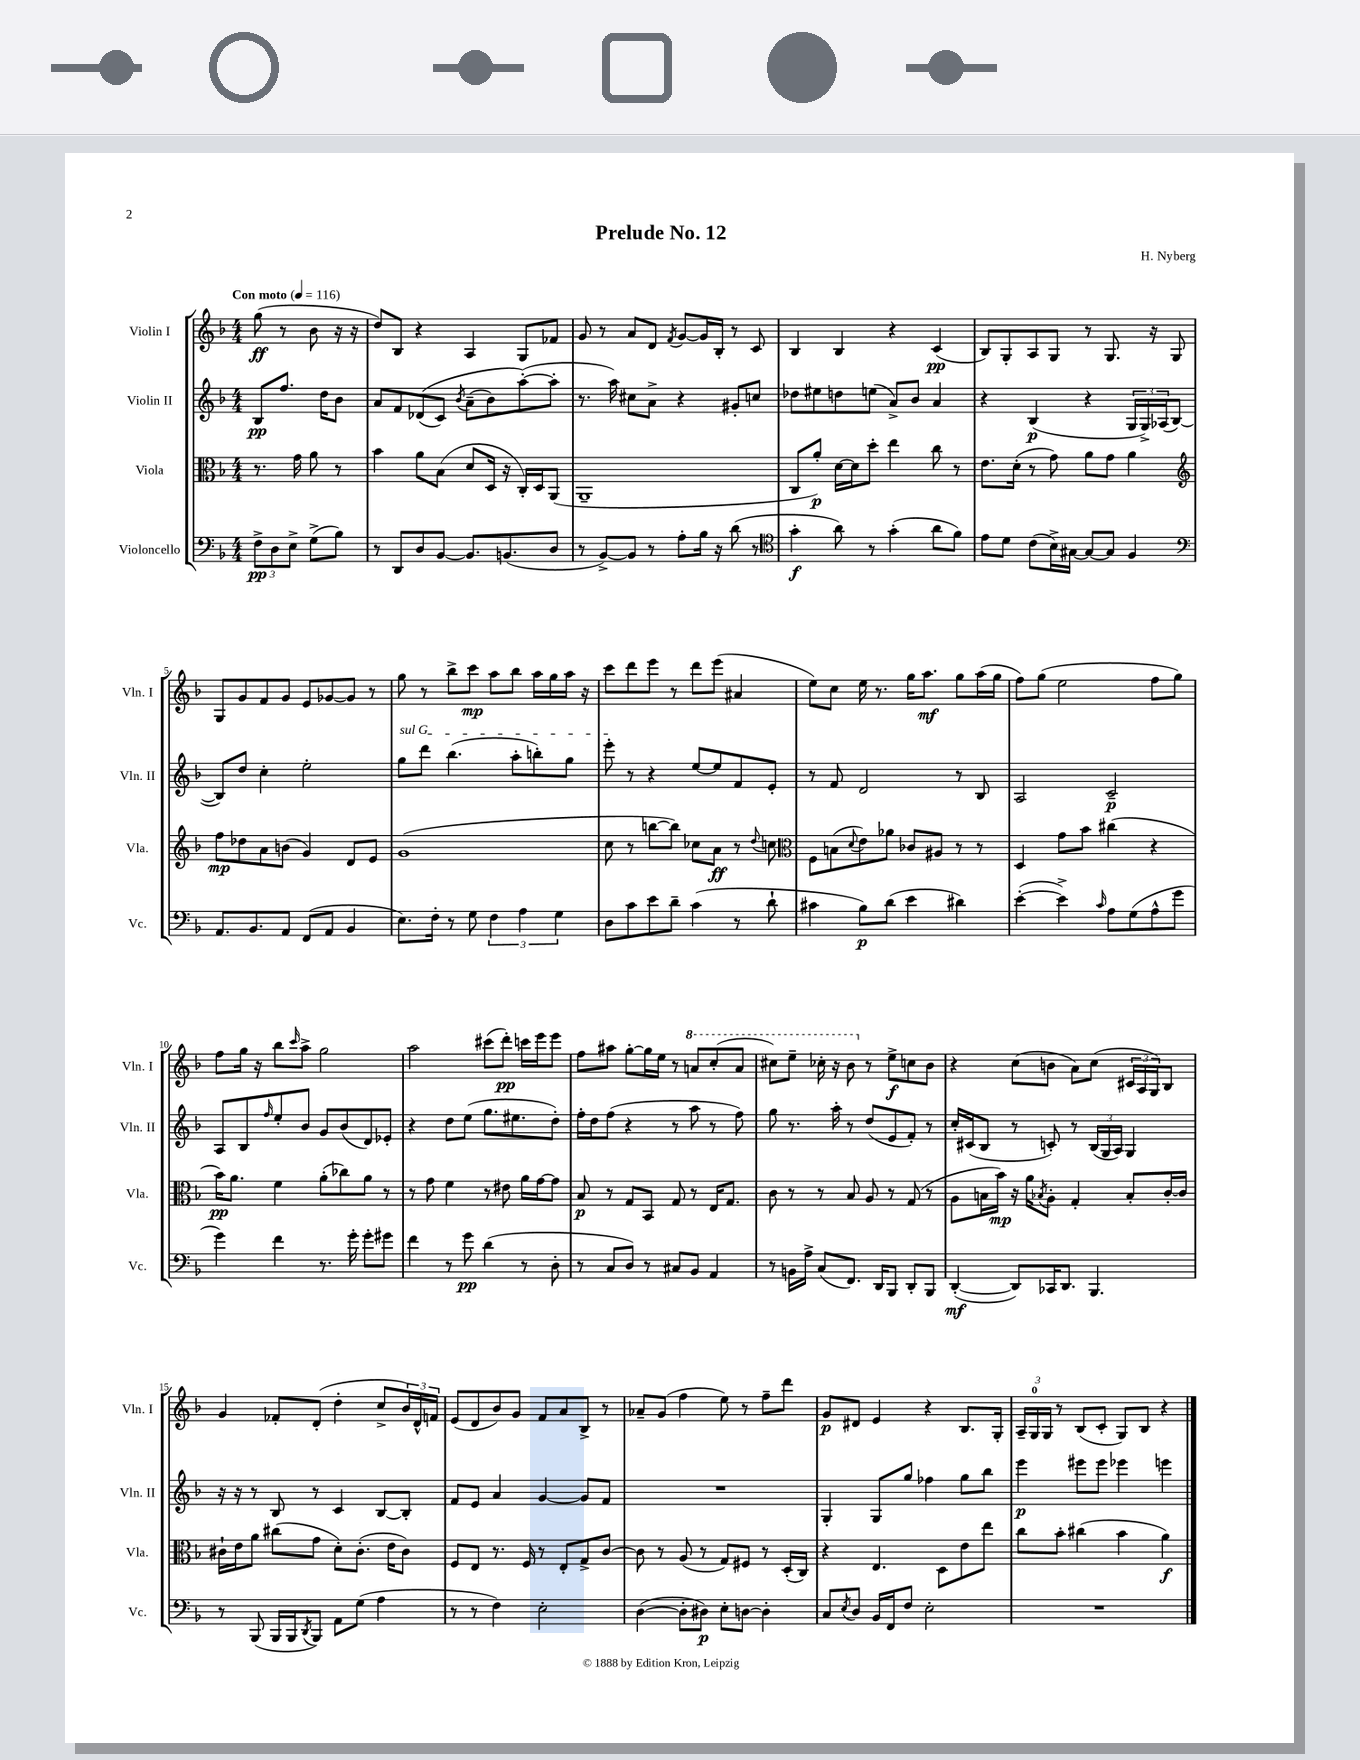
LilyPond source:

\header { title = "Prelude No. 12" composer = "H. Nyberg" }
<<
\new StaffGroup <<
\new Staff = "s0" \with { instrumentName = "Violin I" shortInstrumentName = "Vln. I" } {
    \clef treble \key f \major \numericTimeSignature \time 4/4 \partial 2 \tempo "Con moto" 4 = 116
    g''8\ff( r8 bes'8 r16 r16 |
    d''8) bes8 r4 a4 g8 fes'8 |
    g'8 r8 a'8 d'8 \acciaccatura { f'8 } g'8~ g'16 bes16-. r8 c'8 |
    bes4 bes4 r4 c'4\pp( |
    bes8) g8-. a8 g8 r8 g8. r16 g8 |
    g8 g'8 f'8 g'8 e'8 ges'8~ ges'8 r8 |
    g''8 r8 bes''8-> c'''8\mp a''8 bes''8 a''16 g''16 a''16 r16 |
    c'''8 d'''8 e'''8 r8 d'''8 e'''8( ais'4 |
    e''8) c''8 e''16 r8. g''16 a''8.\mf g''8 a''16( g''16 |
    f''8) g''8( e''2 f''8 g''8) |
    f''8 g''16 r16 bes''8 \grace { c'''16 } a''8-> g''2 |
    a''2 cis'''8( d'''8-.\pp) c'''16 e'''16 e'''8 |
    f''8 ais''8 g''8~-. g''16 e''16 r8 \ottava #1 a''8 c'''8-.( a''8 |
    cis'''8) e'''8-- ces'''16-. r16 bes''8 \ottava #0 r8 e''8->\f c''!8 bes'8 |
    r4 c''8( b'8 a'8) c''8( \tuplet 3/2 { cis'16 a16 g16) } bes8 |
    g'4 fes'8-. d'8-.( d''4-. c''8-> \tuplet 3/2 { bes'16) d'16-^ f'16 } |
    e'8( d'8 bes'8) g'8 f'8 a'8 bes8-> r8 |
    aes'8-- g'8( f''4 e''8) r8 f''8-- d'''8 |
    g'8\p dis'8 e'4 r4 bes8. g16-. |
    \tuplet 3/2 { a16-- g16-0 g16 } r8 bes8( c'8-. g8) bes8 r4 \bar "|." |
}
\new Staff = "s1" \with { instrumentName = "Violin II" shortInstrumentName = "Vln. II" } {
    \clef treble \key f \major \numericTimeSignature \time 4/4 \partial 2
    bes8\pp f''8. d''16 bes'8 |
    a'8 f'8 des'8(\( c'8) \acciaccatura { bes'8 } a'8--( bes'8) a''8~-.(\) a''8-. |
    r8. a''16) cis''8 a'8-> r4 gis'8-. c''8 |
    des''8 eis''8 d''8 e''8( a'8->) bes'8 a'4 |
    r4 bes4\p( r4 \tuplet 3/2 { g16 g16->) aes16( } bes8~ |
    bes8) d''8 c''4-. e''2-. |
    \once \override TextSpanner.bound-details.left.text = \markup { \italic "sul G" } g''8\startTextSpan d'''8 bes''4.( a''8-. b''8-.) g''8 |
    e'''8-.\stopTextSpan r8 r4 e''8~ e''8 f'8 e'8-. |
    r8 f'8 d'2 r8 bes8 |
    a2 c'2--\p |
    a8 bes8 \grace { f''16 } e''8-. bes'8 g'8 bes'8( d'8) ees'8-. |
    r4 d''8 e''8( g''8. eis''8. d''8-.) |
    f''16-. d''16 f''8( r4 r8 a''8 r8 f''8) |
    g''8 r8. a''16-. r8 d''8( e'8 f'8-.) r8 |
    c''16-. cis'16( bes8 r8 c'8-.) r8 \tuplet 3/2 { bes16( g16 a16) } g4 |
    r16 r16 r8 bes8 r8 c'4 bes8~ bes8-. |
    f'8 e'8 a'4 g'4~ g'8 f'8 |
    R1 |
    g4-. g8 g''8 fes''4 g''8 bes''8 |
    e'''4\p eis'''8 eis'''8 ees'''4 e'''4 \bar "|." |
}
\new Staff = "s2" \with { instrumentName = "Viola" shortInstrumentName = "Vla." } {
    \clef alto \key f \major \numericTimeSignature \time 4/4 \partial 2
    r8. g'16 a'8 r8 |
    bes'4 a'8 bes8( d'8 d16 r16 c16-.) d16 a,8( |
    a,1-- |
    c8 a'8-.\p) d'16~ d'16 d''8-. e''4 c''8 r8 |
    e'8. d'16-.( r8 g'8) a'8 g'8 a'4 |
    \clef treble f''8\mp des''8 a'8 b'8( g'4) d'8 e'8 |
    g'1( |
    c''8 r8 b''8~ b''8) ces''8 a'8\ff r8 \appoggiatura { d''8 } c''8 |
    \clef alto f8 b8( \appoggiatura { d'8 } e'8) aes'8 ces'8 ais8 r8 r8 |
    d4 g'8 bes'8 cis''4( r4 |
    bes'16\pp) a'8. f'4 a'8-.( ces''8) a'8 r8 |
    r8 g'8 f'4 r8 eis'8 a'16 g'16~ g'8 |
    bes8\p r8 g8 bes,8 g8 r8 e16 g8. |
    c'8 r8 r8 bes8 a8 r8 g8( r8 |
    a8 b16 bes'16\mp) r16 a'16 \acciaccatura { bes8 } a8-. g4-. bes8-. c'16~-. c'16 |
    cis'16-! e'16 a'8 cis''8( g'8 d'8-.) cis'8.-.( e'16 cis'8) |
    f8 e8 r8. f16 r8 e8-. g8-> c'8~ |
    c'8 r8 a8( r8 g8) fis8 r8 d16-.( c16) |
    r4 e4. d8 e'8 e''8 |
    c''8 bes'8-. cis''4( bes'4 a'4\f) \bar "|." |
}
\new Staff = "s3" \with { instrumentName = "Violoncello" shortInstrumentName = "Vc." } {
    \clef bass \key f \major \numericTimeSignature \time 4/4 \partial 2
    \tuplet 3/2 { f8->\pp d8 e8-> } g8->( bes8) |
    r8 d,8 d8 bes,8~ bes,8. b,8.( d8 |
    r8 bes,8~->) bes,8 r8 a8-. bes16 r16 d'8( r8 |
    \clef tenor g'4-.\f a'8) r8 g'4-.( a'8 f'8) |
    e'8 d'8 c'8( bes16->) gis16~ gis8~ gis8 f4 |
    \clef bass a,8. bes,8. a,8 f,8( a,8 bes,4 |
    e8.) f16-. r8 g8 \tuplet 3/2 { f4 a4 g4 } |
    d8 c'8 e'8 d'8-- c'4( r8 d'8-! |
    cis'4 bes8\p) d'8( e'4 dis'4) |
    e'4~-.( e'4->) \grace { c'16 } a8 g8( a8-^ g'8 |
    g'4) f'4 r8. g'16-. g'8-. gis'8 |
    f'4 r8 g'8\pp d'4( r8 d8-. |
    r8 c8 d8) r8 cis8 bes,8 a,4 |
    r8 b,16 a16-> c8( f,8.) d,16 bes,,8 d,8-. bes,,8 |
    d,4~-.\mf( d,8) ces,16 d,8. bes,,4. |
    r8 bes,,8( bes,,16 bes,,16 \acciaccatura { d,8 } bes,,8) a,8 g8( a4 |
    r8 r8 f4) e2-. |
    d4~( d8-. dis8\p) e8-. d8~ d4-. |
    c8 \acciaccatura { e8 } d8 bes,16 f,16 f8 e2-. |
    R1 \bar "|." |
}
>>
>>
